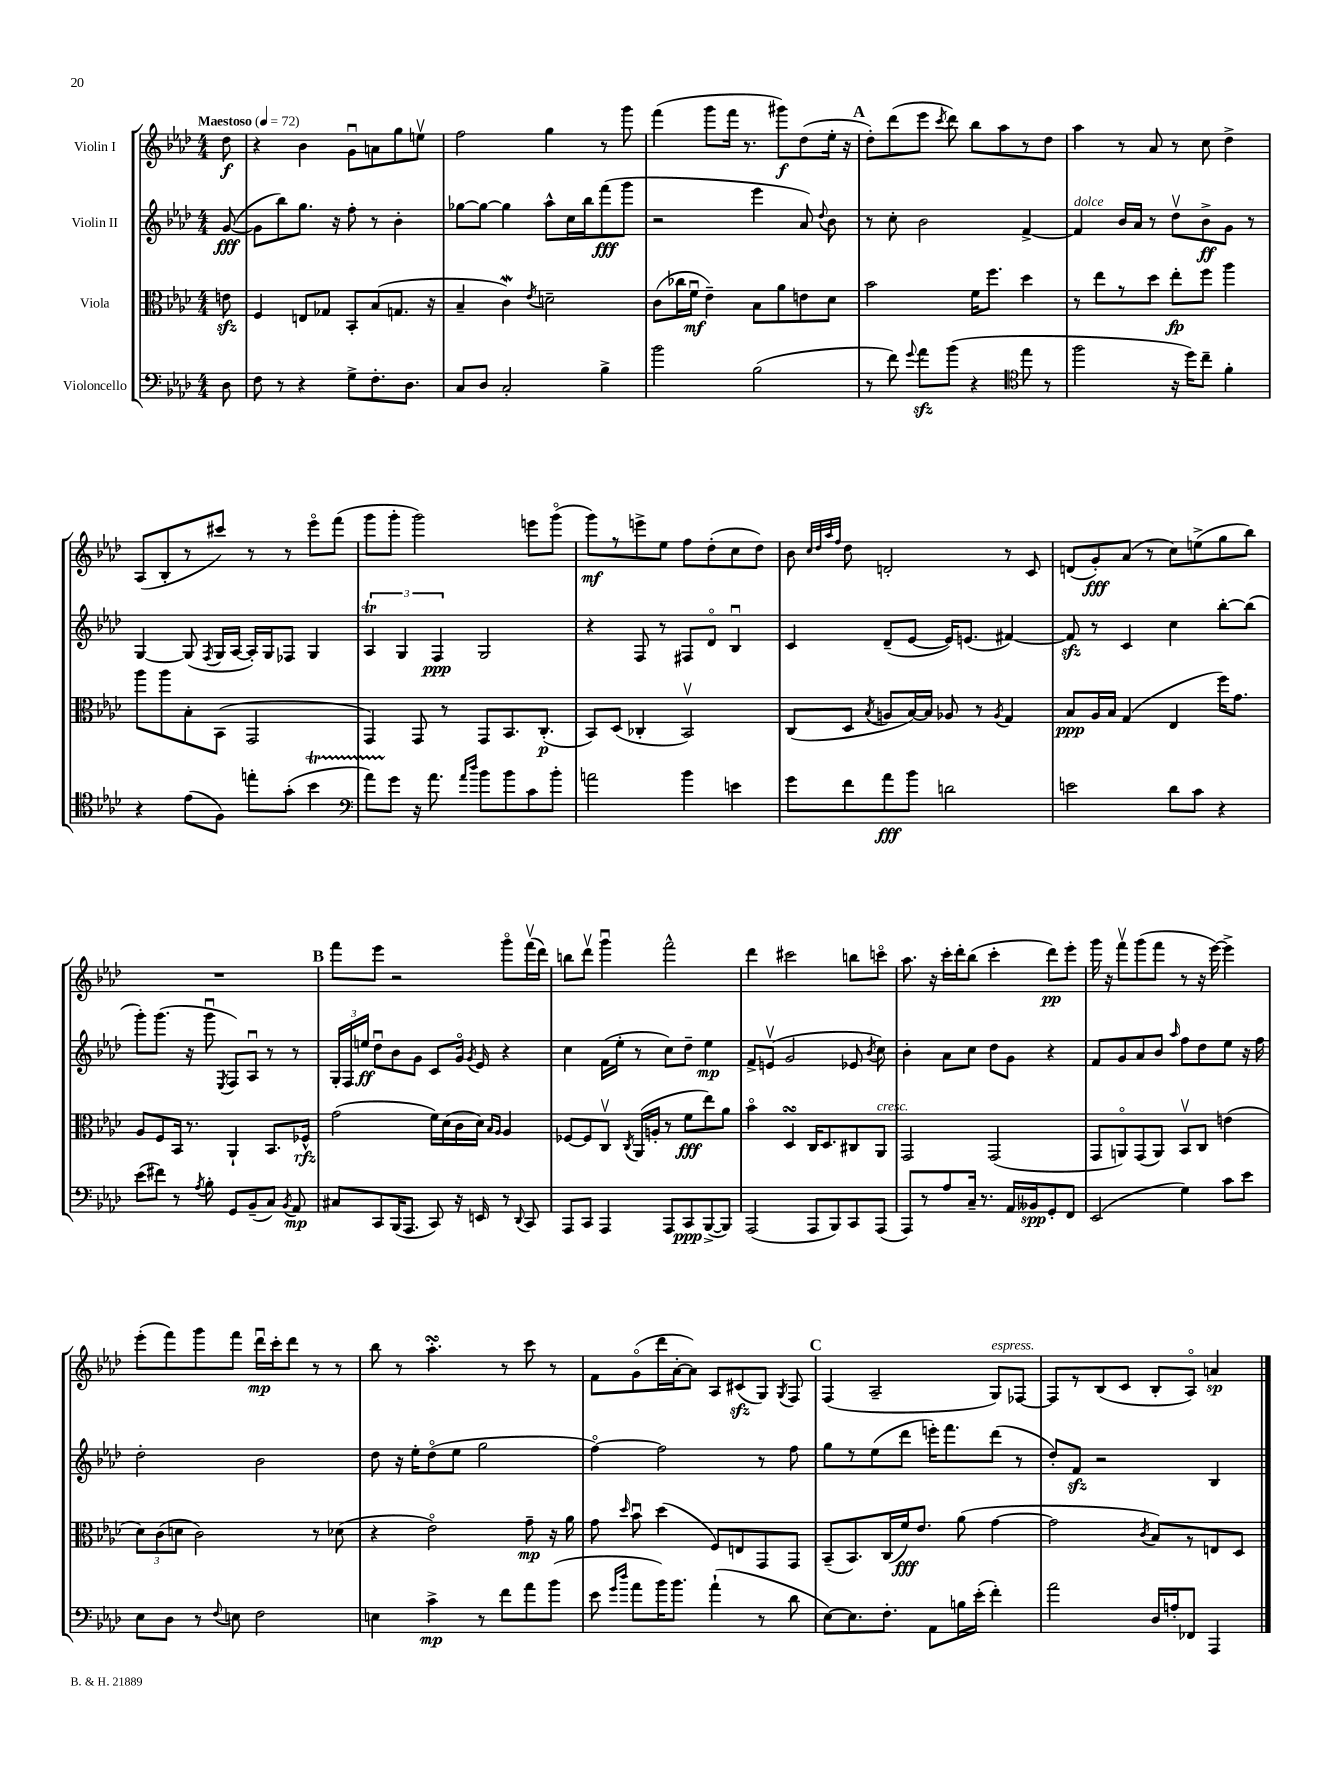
<<
\new StaffGroup <<
\new Staff = "s0" \with { instrumentName = "Violin I" } {
    \clef treble \key aes \major \numericTimeSignature \time 4/4 \partial 8 \tempo "Maestoso" 4 = 72
    \autoBeamOff des''8\f |
    r4 bes'4 g'8[\downbow a'8 g''8 e''8]\upbow |
    f''2 g''4 r8 g'''8 |
    f'''4( g'''8[ f'''16] r8. gis'''8[\f) des''8( ees''16]-. r16 |
    \mark \markup { \bold "A" } des''8[-.) des'''8( ees'''8] \acciaccatura { c'''8 } des'''8) bes''8[ aes''8 r8 des''8] |
    aes''4 r8 aes'8 r8 c''8 des''4-> |
    aes8[( bes8-. r8 cis'''8]) r8 r8 ees'''8[\flageolet f'''8]( |
    g'''8[ g'''8]-. g'''2) e'''8[ g'''8]\flageolet( |
    g'''8[\mf) r8 e'''8-> ees''8] f''8[ des''8-.( c''8 des''8]) |
    bes'8 \grace { c''32[ des''32 aes''32 f''32] } des''8 d'2-. r8 c'8 |
    d'8[( g'8-.\fff) aes'8]( r8 c''8[) e''8->( g''8 bes''8]) |
    R1 |
    \mark \markup { \bold "B" } f'''8[ ees'''8] r2 g'''8[\flageolet f'''16\upbow( des'''16]) |
    b''8[ des'''8]\upbow g'''4\downbow f'''2-^ |
    des'''4 cis'''2 b''8[ c'''8]\flageolet |
    aes''8. r16 c'''16[-. des'''16-. bes''8]( c'''4-. des'''8[\pp) ees'''8]-. |
    g'''16 r16 f'''8[\upbow g'''8( f'''8] r8 r16 ees'''16~) ees'''4-> |
    ees'''8[-.( f'''8) g'''8 f'''8] des'''16[\downbow\mp c'''16-. des'''8] r8 r8 |
    bes''8 r8 aes''4.-.\turn r8 c'''8 r8 |
    f'8[ g'8\flageolet( des'''16 aes'16~-. aes'8]) aes8[ cis'8\sfz( g8]) \acciaccatura { g8 } f8 |
    \mark \markup { \bold "C" } f4( aes2-- g8[^\markup { \italic "espress." }) fes8]~ |
    fes8[ r8 bes8( c'8] bes8[-. aes8]\flageolet) a'4\sp \bar "|." |
}
\new Staff = "s1" \with { instrumentName = "Violin II" } {
    \clef treble \key aes \major \numericTimeSignature \time 4/4 \partial 8
    \autoBeamOff g'8~\fff( |
    g'8[ bes''8) g''8.] r16 f''8-. r8 bes'4-. |
    ges''8[~ ges''8]~ ges''4 aes''8[-^ c''16 bes''16 f'''8\fff( g'''8] |
    r2 ees'''4 aes'8) \appoggiatura { des''8 } bes'8 |
    \mark \markup { \bold "A" } r8 c''8-. bes'2 f'4~-> |
    f'4^\markup { \italic "dolce" } bes'16[ aes'16] r8 des''8[\upbow bes'8->\ff g'8] r8 |
    g4~ g8( \acciaccatura { f8 } g16[ aes16]~ aes16[-.) g16 fes8] g4 |
    \tuplet 3/2 { aes4\trill g4 f4\ppp } g2 |
    r4 f8 r8 fis8[ des'8]\flageolet bes4\downbow |
    c'4 des'8[--( ees'8]~ ees'16[) e'8.]( fis'4~) |
    fis'8\sfz r8 c'4 c''4 bes''8[~-. bes''8]( |
    g'''8[-.) g'''8.]( r16 g'''8\downbow \acciaccatura { ees8 } f8[) aes8]\downbow r8 r8 |
    \mark \markup { \bold "B" } \tuplet 3/2 { g16[-. f16 e''16]\ff } des''8[\downbow bes'8 g'8] c'8[ g'16]\flageolet \acciaccatura { g'8 } ees'16 r4 |
    c''4 f'16[( ees''16]-. r8 c''8[) des''8]-- ees''4\mp |
    f'8[-> e'8]\upbow( g'2 ees'8 \acciaccatura { bes'8 } c''8) |
    bes'4-. aes'8[ c''8] des''8[ g'8] r4 |
    f'8[ g'8 aes'8 bes'8] \grace { aes''16 } f''8[ des''8 ees''8] r16 f''16 |
    des''2-. bes'2 |
    des''8 r16 ees''16[-. des''8\flageolet( ees''8] g''2 |
    f''4~\flageolet) f''2 r8 f''8 |
    \mark \markup { \bold "C" } g''8[ r8 ees''8( des'''8] e'''16[-.) f'''8. des'''8]( r8 |
    des''8[-.) f'8]\sfz r2 bes4 \bar "|." |
}
\new Staff = "s2" \with { instrumentName = "Viola" } {
    \clef alto \key aes \major \numericTimeSignature \time 4/4 \partial 8
    \autoBeamOff e'8\sfz |
    f4 e8[ ges8] bes,8[-. bes8( g8.] r16 |
    bes4-- c'4\mordent) \acciaccatura { ees'8 } d'2-- |
    c'8[( ces''16 f'16]\downbow\mf ees'4--) bes8[ aes'8 e'8 des'8] |
    \mark \markup { \bold "A" } bes'2 f'16[ f''8.] des''4 |
    r8 ees''8[ r8 des''8] ees''8[-.\fp f''8] aes''4 |
    aes''8[ aes''8 bes8-. bes,8]( g,2 |
    g,4) g,8 r8 g,8[ bes,8. c8.]-.\p( |
    bes,8[) des8]( ces4-. bes,2\upbow) |
    c8[( des8] \acciaccatura { bes8 } a8[ bes16~) bes16] aes8 r8 \acciaccatura { aes8 } g4 |
    bes8[\ppp aes16 bes16] g4( ees4 f''16[) g'8.] |
    aes8[ f8 bes,16] r8. aes,4-! bes,8.[ fes16]-^\rfz |
    \mark \markup { \bold "B" } g'2( f'16[) des'16( c'16 des'16]) \grace { bes16[ aes16] } aes4 |
    fes8[~ fes8 c8]\upbow \acciaccatura { c8 } aes,16[( a16]-. r8 f'8[\fff ees''8) aes'8] |
    bes'4\flageolet des4\turn c16[ des8. cis8 aes,8]^\markup { \italic "cresc." } |
    g,2 g,2( |
    g,8[ a,8\flageolet) g,8( a,8]) bes,8[\upbow c8] e'4( |
    \tuplet 3/2 { des'8[) c'8( d'8] } c'2) r8 des'8( |
    r4 ees'2\flageolet) g'8--\mp r16 aes'16 |
    g'8 \grace { des''16 } bes'8\downbow des''4( f8[) e8 g,8 g,8] |
    \mark \markup { \bold "C" } bes,8[--( bes,8.) c16( f'16\fff) ees'8.] aes'8( g'4~ |
    g'2 \acciaccatura { c'8 } bes8[) r8 e8 des8] \bar "|." |
}
\new Staff = "s3" \with { instrumentName = "Violoncello" } {
    \clef bass \key aes \major \numericTimeSignature \time 4/4 \partial 8
    \autoBeamOff des8 |
    f8 r8 r4 g8[-> f8.-. des8.] |
    c8[ des8] c2-. bes4-> |
    bes'2 bes2( |
    \mark \markup { \bold "A" } r8 f'8) \appoggiatura { g'8 } aes'8[\sfz bes'8]( r4 \clef tenor ees''8 r8 |
    f''2 r16 des''16[) c''8]-- f'4-. |
    r4 ees'8[( f8]) e''8[-. g'8]-.( bes'4\startTrillSpan |
    \clef bass aes'8[) g'8]\stopTrillSpan r16 aes'8. \grace { aes'16[ des''16] } bes'8[ bes'8 c'8 bes'8]-. |
    a'2 bes'4 e'4 |
    g'8[ f'8 aes'8\fff bes'8] d'2 |
    e'2 des'8[ c'8] r4 |
    ees'8[( fis'8]) r8 \acciaccatura { aes8 } bes8-. g,8[ bes,8--( c8]) \acciaccatura { bes,8 } aes,8\mp |
    \mark \markup { \bold "B" } cis8[ c,8 bes,,16( aes,,8.] c,8) r16 e,16 r8 \appoggiatura { des,8 } c,8 |
    aes,,8[ c,8] aes,,4 aes,,8[ c,8\ppp bes,,8~->( bes,,8]) |
    aes,,2( aes,,8[ bes,,8) c,8 aes,,8]( |
    aes,,8[) r8 aes8 c16]-- r8. aes,16[ beses,16\spp g,8-. f,8] |
    ees,2( g4) c'8[ ees'8] |
    ees8[ des8] r8 \appoggiatura { f8 } e8 f2 |
    e4 c'4->\mp r8 f'8[ aes'8 bes'8]( |
    ees'8 \grace { g'16[ des''16] } aes'8[ bes'16) bes'8.] aes'4-!( r8 des'8 |
    \mark \markup { \bold "C" } ees8[~) ees8. f8.]-. aes,8[ b16 ees'16]-.( f'4-.) |
    aes'2 des16[ a16-. fes,8] aes,,4 \bar "|." |
}
>>
>>
\layout { \context { \Score \remove "Bar_number_engraver" } }
